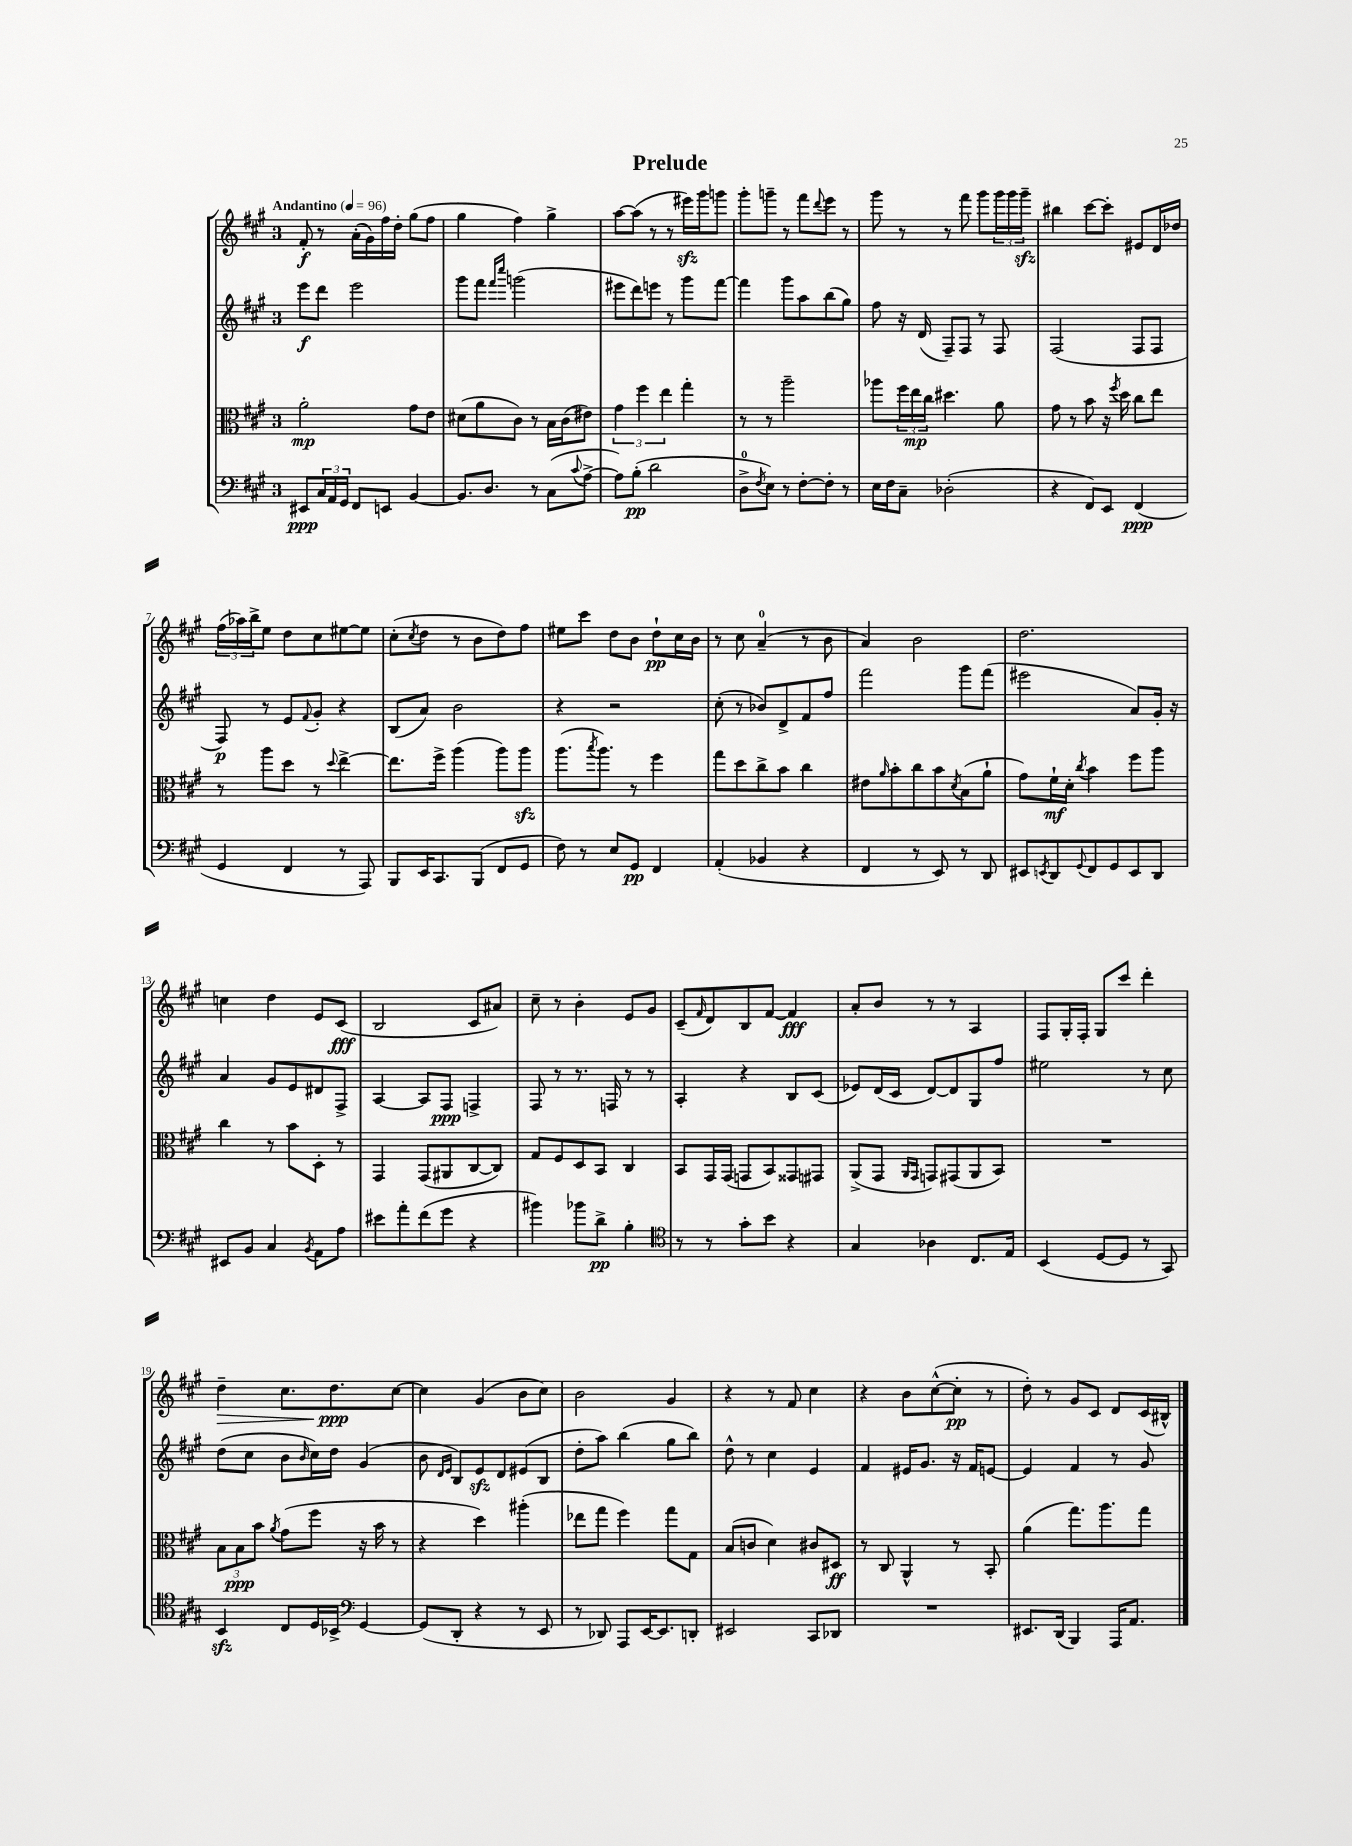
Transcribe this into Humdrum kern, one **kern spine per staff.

**kern	**kern	**kern	**kern
*staff4	*staff3	*staff2	*staff1
*clefF4	*clefC3	*clefG2	*clefG2
*k[f#c#g#]	*k[f#c#g#]	*k[f#c#g#]	*k[f#c#g#]
*M3/4	*M3/4	*M3/4	*M3/4
*MM96	*MM96	*MM96	*MM96
8EE#	2a'	8eee	8f#'
24C#	.	8ddd	8r
24AA	.	.	.
24GG#	.	.	.
8FF#	.	2eee	(16a'
.	.	.	16g#)
8EE	.	.	16ff#
.	.	.	16dd'
[4BB	8g#	.	(8gg#
.	8e	.	8ff#
=	=	=	=
8.BB]	(8d#	8ggg#	4gg#
.	8a	8fff#	.
8.D	.	.	.
.	.	16qqfff#	.
.	.	16qqcccc#	.
.	8c#)	(2ggg	4ff#)
8r	8r	.	.
(8C#	16B	.	4gg#^
.	(16c#	.	.
8qqc#	.	.	.
[8A^	8e#)	.	.
=	=	=	=
8A])	6g#	8eee#	[8aa
(8B'	.	8ddd)	(8aa]
.	6ff#	.	.
2d	.	8eee	8r
.	6ee	.	.
.	.	8r	8r
.	4gg#'	8ggg#	16eee#)
.	.	.	16ggg#
.	.	[8fff#	8ggg
=	=	=	=
8D^	8r	4fff#]	8ggg#'
8qF#	.	.	.
8E)	8r	.	8ggg~
8r	2aa~	8ggg#	8r
[8F#'	.	8aa	8fff#
.	.	.	8qqddd
8F#']	.	(8bb	8eee
8r	.	8gg#)	8r
=	=	=	=
16E	8aa-	8ff#	8ggg#
16F#	.	.	.
8C#~	24ff#	16r	8r
.	24ee	.	.
.	.	(16d	.
.	24cc#	.	.
(2D-'	4.dd#	8F#~)	8r
.	.	8F#	8fff#
.	.	8r	8ggg#
.	8a	8F#	24ggg#
.	.	.	24ggg#
.	.	.	24ggg#~
=	=	=	=
4r	8g#	(2F#	4bb#
.	8r	.	.
8FF#)	8b	.	[8ccc#
8EE	16r	.	8ccc#']
.	8qff#	.	.
.	16dd	.	.
(4FF#	8cc#	8F#	8e#
.	8ee	8F#	16d
.	.	.	16dd-
=	=	=	=
4GG#	8r	8F#)	(24ff#
.	.	.	24aa-)
.	.	.	24bb^
.	8aa	8r	8ee
4FF#	8dd	8e	8dd
.	.	8qqf#	.
.	8r	8g#'	8cc#
.	8qqdd	.	.
8r	[4ee^	4r	[8ee#
8AAA)	.	.	8ee#]
=	=	=	=
8BBB	8.ee]	(8B	(8cc#'
.	.	.	8qcc#
16EE	.	8a)	8dd
8.CC#	16ff#^	.	.
.	(4aa	2b	8r
(8BBB	.	.	8b
8FF#	8aa)	.	8dd)
8GG#	8aa	.	8ff#
=	=	=	=
8F#)	(8.aa	4r	8ee#
8r	.	.	8ccc#
.	8qbb	.	.
.	8.aa)	.	.
8E	.	2r	8dd
8GG#	8r	.	8b
4FF#	4ff#	.	8dd`
.	.	.	16cc#
.	.	.	16b
=	=	=	=
(4AA'	8gg#	(8cc#'	8r
.	8dd	8r	8cc#
4BB-	8cc#^	8b-)	(4a~
.	8b	8d^	.
4r	4cc#	8f#	8r
.	.	8ff#	8b
=	=	=	=
4FF#	8e#	2fff#	4a)
.	16qqa	.	.
.	8b'	.	.
8r	8cc#	.	2b
8EE)	8b	.	.
.	8qd	.	.
8r	(8B	8ggg#	.
8DD	8a`	(8fff#	.
=	=	=	=
8EE#	8g#)	2eee#	2.dd
8qEE	.	.	.
8DD	16f#`	.	.
.	16d'	.	.
8qqGG#	8qcc#	.	.
8FF#	4b	.	.
8GG#	.	.	.
8EE	8ff#	8a)	.
8DD	8aa	16g#'	.
.	.	16r	.
=	=	=	=
8EE#	4cc#	4a	4cc
8BB	.	.	.
4C#	8r	8g#	4dd
.	8b	8e	.
8qBB	.	.	.
8AA	8D'	8d#	8e
8A	8r	8F#^	(8c#
=	=	=	=
8e#	4GG#	[4A	2B
8a'	.	.	.
(8f#	(8GG#	8A]	.
8g#	8AA#	8F#	.
4r	[8C#	4F^	8c#
.	8C#])	.	8a#)
=	=	=	=
4b#)	8G#	8F#	8cc#~
.	8F#	8r	8r
8b-	8D	8.r	4b'
8d^	8BB	.	.
.	.	16F	.
4B'	4C#	8r	8e
.	.	8r	8g#
=	=	=	=
*clefC4	*	*	*
8r	8BB	4A'	(8c#~
.	.	.	16qqf#
8r	16GG#	.	8d)
.	(16GG#	.	.
8g#'	8GG	4r	8B
8b	8BB)	.	[8f#
4r	8GG##	8B	4f#]
.	8GG#	(8c#	.
=	=	=	=
4G#	(8AA^	8e-)	8a'
.	8GG#	(16d	8b
.	.	16c#	.
.	16qqAA	.	.
.	16qqGG#	.	.
4A-	8GG)	[8d)	8r
.	(8GG#	8d]	8r
8.C#	8AA	8G#	4A
.	8BB)	8ff#	.
16E	.	.	.
=	=	=	=
(4BB	2.r	2ee#	8F#
.	.	.	16G#'
.	.	.	16F#'
[8D	.	.	8G#
8D]	.	.	8ccc#
8r	.	8r	4ddd'
8GG#)	.	8cc#	.
=	=	=	=
4BB	12B	(8dd	4dd~
.	12B	.	.
.	.	8cc#	.
.	12b	.	.
.	8qa	.	.
8C#	(8g#	8b	8.cc#
.	.	16qqb	.
16D	8ff#	16cc#)	.
16BB-^	.	16dd	8.dd
*clefF4	*	*	*
[4GG#	16r	(4g#	.
.	16b	.	.
.	8r	.	[8cc#
=	=	=	=
(8GG#]	4r	8b	4cc#]
.	.	16qqd	.
.	.	16qqe	.
8DD'	.	8B)	.
4r	4dd)	8e	(4g#
.	.	8d	.
8r	(4aa#'	(8e#	8b
8EE	.	8B	8cc#)
=	=	=	=
8r	8ee-	8dd'	2b
8DD-)	8gg#	8aa)	.
8AAA	4ff#)	(4bb	.
[16EE	.	.	.
8.EE]	.	.	.
.	8gg#	8gg#	4g#
8DD'	8G#	8bb)	.
=	=	=	=
2EE#	(8B	8dd^^	4r
.	8c	8r	.
.	4d)	4cc#	8r
.	.	.	8f#
8CC#	8c#	4e	4cc#
8DD-	8D#	.	.
=	=	=	=
2.r	8r	4f#	4r
.	8C#	.	.
.	4AA^^	16e#	8b
.	.	8.g#	.
.	.	.	([8cc#^^
.	8r	16r	8cc#']
.	.	16f#	.
.	8BB'	[8e	8r
=	=	=	=
8.EE#	(4a	4e]	8dd')
.	.	.	8r
(16DD	.	.	.
4BBB)	8.gg#)	4f#	8g#
.	.	.	8c#
.	8.aa	.	.
16AAA	.	8r	8d
8.AA	.	.	.
.	8gg#	8g#	(16c#
.	.	.	16B#^^)
==	==	==	==
*-	*-	*-	*-
